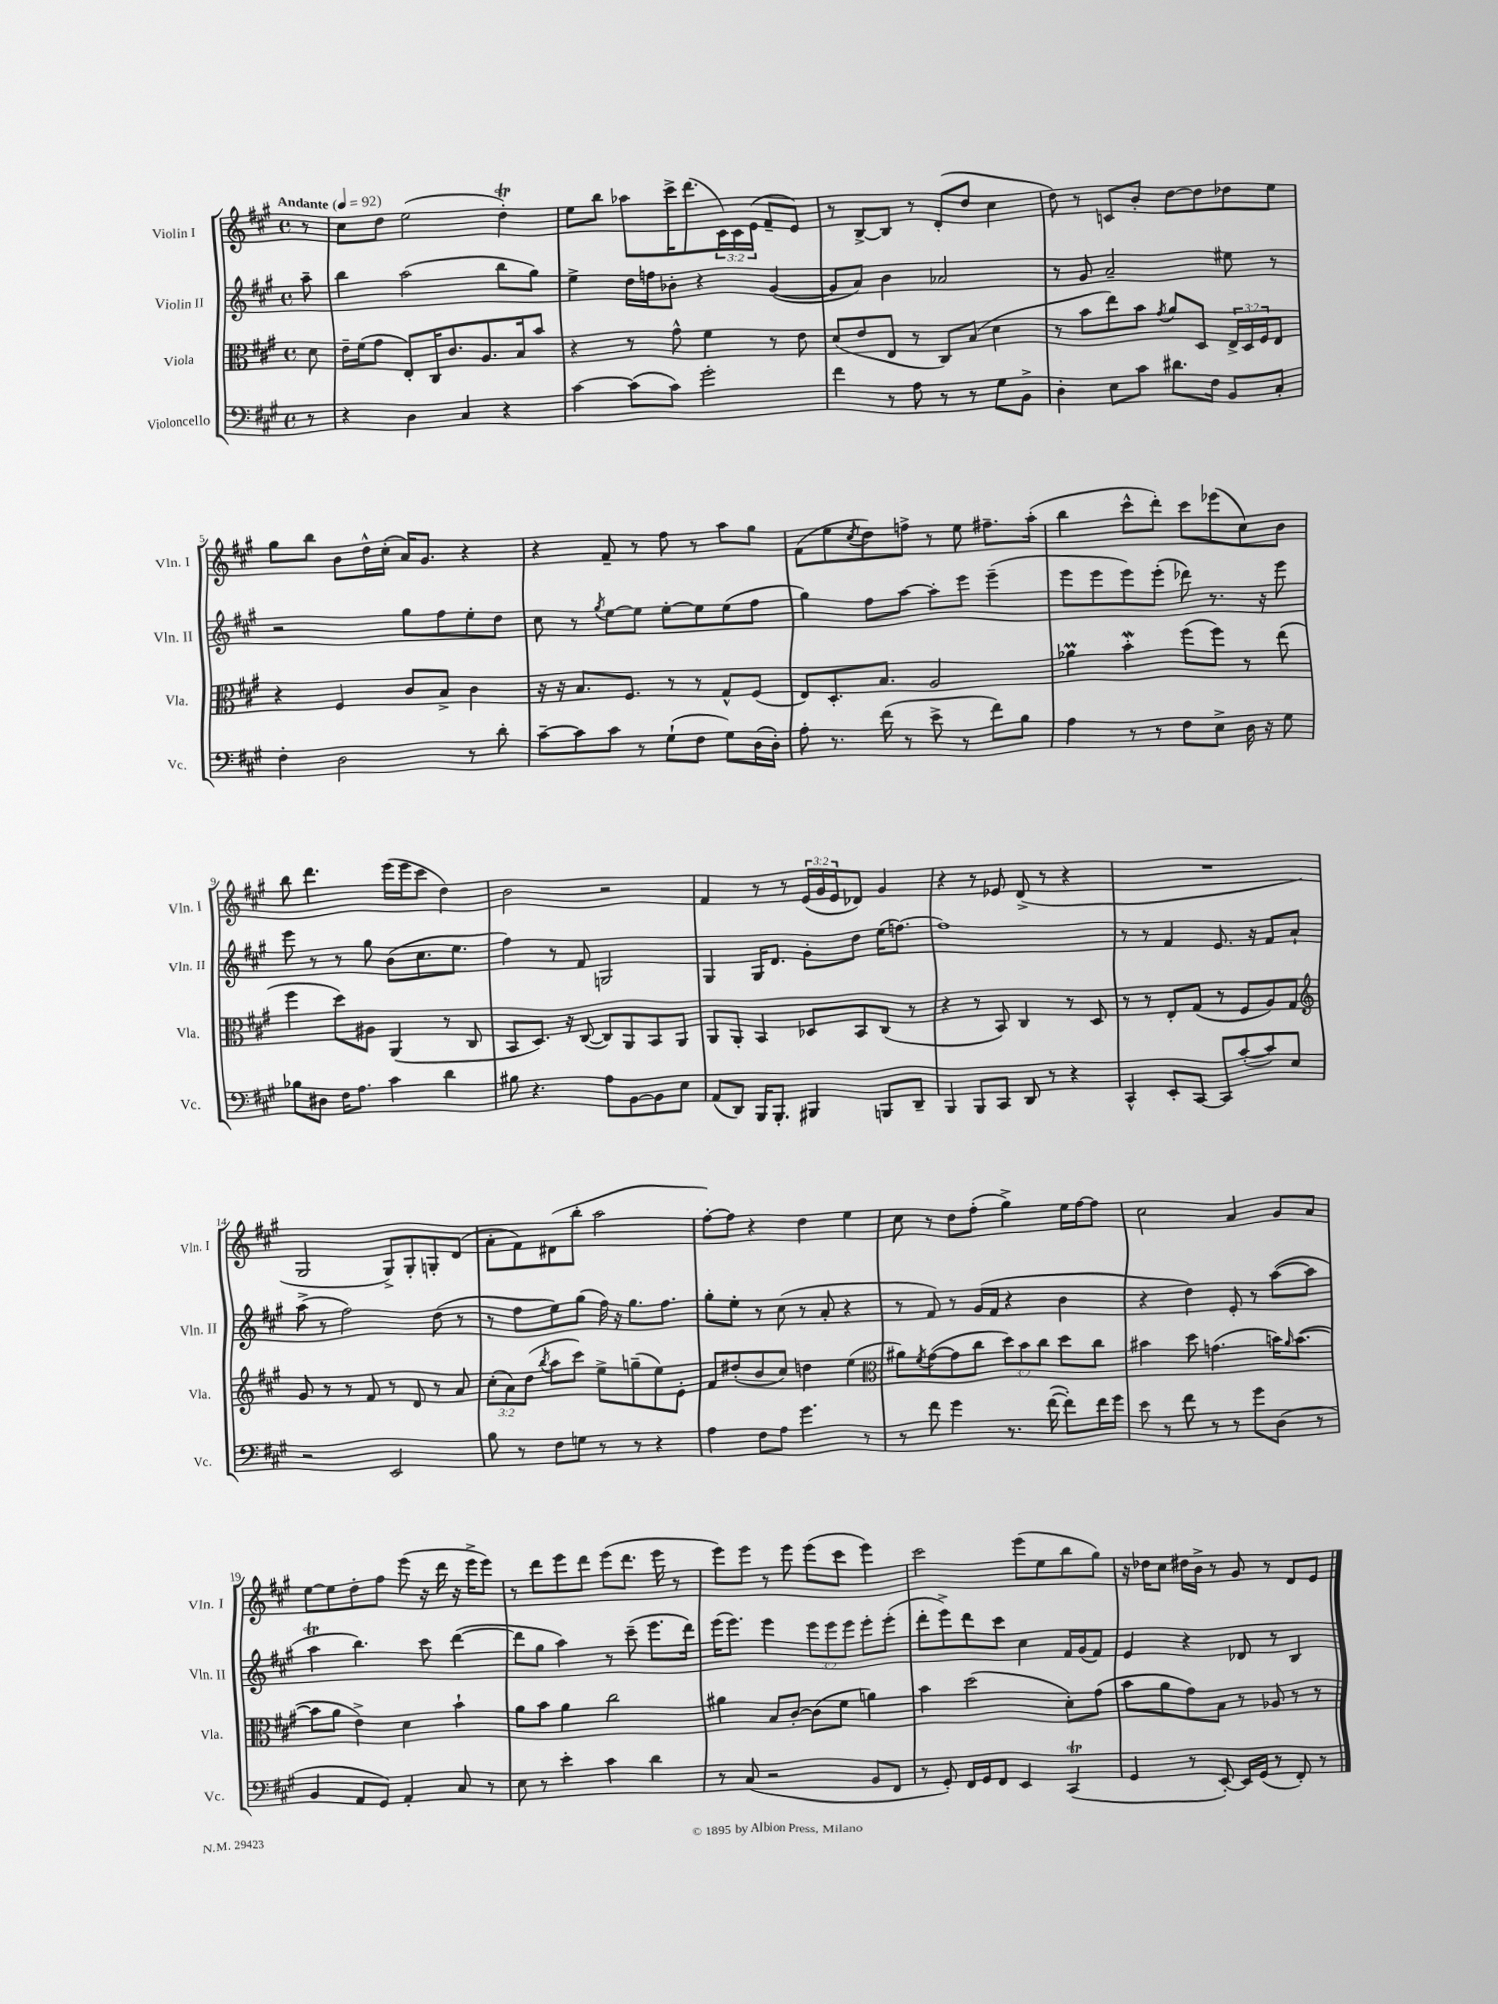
<<
\new StaffGroup <<
\new Staff = "s0" \with { instrumentName = "Violin I" shortInstrumentName = "Vln. I" } {
    \clef treble \key a \major \defaultTimeSignature \time 4/4 \override Staff.TupletNumber.text = #tuplet-number::calc-fraction-text \partial 8 \tempo "Andante" 4 = 92
    r8 |
    cis''8 d''8 e''2( d''4-.\trill) |
    e''8 b''8 aes''8 cis'''16-> d'''8.( \tuplet 3/2 { cis'16) cis'16 e'16( } fis'8-- e'8) |
    r8 b8~-> b8 r8 d'8-.( d''8 cis''4 |
    d''8) r8 c'8 b'8-. d''8~ d''8 des''8 e''8 |
    gis''8 b''8 b'8 d''16-^ cis''16-.( a'16) gis'8. r4 |
    r4 fis'8-- r8 fis''8 r8 a''8 gis''8 |
    fis'8( e''8 \acciaccatura { cis''8 } d''8) f''8-> r8 e''8 fis''8.-- a''16-.( |
    b''4 cis'''8-^ d'''8-.) cis'''8 ees'''8( cis''8) b'8 |
    b''8 d'''4. e'''16( e'''16 cis'''8 d''4) |
    b'2 r2 |
    fis'4 r8 r8 \tuplet 3/2 { e'16( gis'16 e'16 } des'8) gis'4 |
    r4 r8 ees'8 d'8->( r8 r4 |
    R1 |
    gis2 gis8->) gis8-. g8-. d'8( |
    a'8-. fis'8) dis'8( b''8-. a''2 |
    fis''8~-.) fis''8 r4 d''4 e''4 |
    cis''8 r8 d''8 fis''8-.( gis''4->) e''16 fis''16~ fis''8 |
    cis''2 a'4 gis'8 a'8 |
    e''8~ e''8 d''8-. fis''8 e'''8( r16 d'''16 r16 e'''16-> e'''8) |
    r8 d'''8 e'''8 d'''8 e'''8( d'''8. e'''16 r8 |
    e'''8) e'''8 r8 e'''8 e'''8( cis'''8 e'''4) |
    cis'''2 e'''8( e''8 b''8 gis''8) |
    r16 des''16 cis''8 dis''16 b'16-> r8 gis'8 r8 d'8 e'8 \bar "|." |
}
\new Staff = "s1" \with { instrumentName = "Violin II" shortInstrumentName = "Vln. II" } {
    \clef treble \key a \major \defaultTimeSignature \time 4/4 \override Staff.TupletNumber.text = #tuplet-number::calc-fraction-text \partial 8
    a''8-- |
    b''4 a''2( b''8 gis''8) |
    e''4-> d''16 f''16 bes'8-. r4 gis'4~( |
    gis'8 a'8) b'4 aes'2 |
    r8 gis'8 a'2-- eis''8 r8 |
    r2 gis''8 fis''8 e''8-. d''8 |
    cis''8 r8 \acciaccatura { gis''8 } e''8~ e''8 e''8~-. e''8 e''8( fis''8 |
    gis''4) fis''8 a''8~ a''8-. e'''8 e'''4--( |
    e'''8 e'''8 e'''8) e'''8-.( des'''8) r8. r16 e'''8 |
    e'''8 r8 r8 gis''8 b'8( cis''8. e''8. |
    fis''4) r8 fis'8 g2 |
    gis4 gis16 d'8. gis'8-. d''8 e''16( f''8.~) |
    f''1 |
    r8 r8 fis'4 e'8. r16 fis'8 a'8-! |
    a''8->( r8 fis''2) d''8( r8 |
    r8 fis''8 e''8) gis''8( fis''16) r16 gis''8. fis''8. |
    gis''8-. e''8-. r8 cis''8( r8 a'8-. r4 |
    r8 fis'8) r8 gis'16( fis'16 r4 b'4 |
    r4 d''4) e'8-. r8 a''8~( a''8 |
    a''4\trill b''4.) cis'''8 d'''4~( |
    d'''8 gis''8 a''4) r8 cis'''8--( e'''8. d'''16) |
    e'''16( e'''8.) e'''4 \tuplet 3/2 { e'''8 e'''8 e'''8 } e'''8-. e'''8-.( |
    d'''8-. e'''8->) d'''8 cis'''8 cis''4 fis'16 gis'16( fis'8) |
    e'4 r4 des'8 r8 b4 \bar "|." |
}
\new Staff = "s2" \with { instrumentName = "Viola" shortInstrumentName = "Vla." } {
    \clef alto \key a \major \defaultTimeSignature \time 4/4 \override Staff.TupletNumber.text = #tuplet-number::calc-fraction-text \partial 8
    d'8 |
    e'16-- fis'16( gis'8 e8-.) cis16 cis'8. a8. b16 b'8 |
    r4 r8 gis'8-^ fis'4 r8 e'8 |
    d'8( e'8 e8 r8 cis8) b8( d'4 |
    r8 b'8 e''8) b'8 \acciaccatura { gis'8 } a'8 d8 \tuplet 3/2 { e16-> d16 fis16 } e8 |
    r4 fis4 cis'8 b8-> cis'4 |
    r16 r16 b8. fis8. r8 r8 gis8-^ fis8( |
    e8) d8.-. b8. a2 |
    aes'4\prall b'4-.\mordent fis''8( fis''8) r8 e''8( |
    fis''4 d''8) ais8 a,4( r8 cis8 |
    b,8 d8.) r16 cis8~( cis8) a,8 b,8 a,8 |
    a,8 a,8-. b,4 des8 b,8 cis8( r8 |
    r4 r8 b,8) cis4 r8 d8 |
    r8 r8 e8-. gis8( r8 fis8 a8) gis8 |
    \clef treble gis'8 r8 r8 fis'8 r8 d'8 r8 a'8 |
    \tuplet 3/2 { cis''8-.( a'8) d''8( } \acciaccatura { b''8 } a''8 cis'''8) e''8-> g''8--( e''8) e'8-. |
    fis'8 dis''8-.( b'8 cis''8) d''4 e''4( |
    \clef alto ais'8) \acciaccatura { fis'8 } gis'8~( gis'8 cis''8 \tuplet 3/2 { d''8) b'8 cis''8 } d''8 cis''8 |
    bis'4 d''8 g'4.( b'16) \grace { a'16 } b'8.~( |
    b'8 a'8 e'4->) d'4 b'4-! |
    a'8 b'8 a'4 cis''2 |
    ais'4 b8 cis'8~-. cis'8( fis'8 a'4) |
    b'4 d''2( d'8-.) gis'8( |
    b'8 a'8 gis'8) b8 r8 aes8 r8 r8 \bar "|." |
}
\new Staff = "s3" \with { instrumentName = "Violoncello" shortInstrumentName = "Vc." } {
    \clef bass \key a \major \defaultTimeSignature \time 4/4 \partial 8
    r8 |
    r4 d4 cis4 r4 |
    cis'4~ cis'8( cis'8) gis'2-. |
    fis'4 r8 a8 r8 r8 gis8 b,8-> |
    d4-. e8 cis'8 dis'8. fis16 b,8 cis8-. |
    fis4-. d2 r8 d'8-. |
    cis'8~-- cis'8 cis'8 r8 gis8-!( fis8 gis8) d16( d16-.) |
    a8-. r8. fis'16( r8 e'8-> r8 fis'8) b8 |
    a4 r8 r8 fis8 e8-> d16 r16 gis8 |
    bes8 dis8 fis16 a8. cis'4 d'4 |
    bis8 r4. a8 b,8~ b,8 e8 |
    a,8( d,8) b,,16 b,,8.-. bis,,4 b,,8 d,8-- |
    b,,4 b,,8 cis,8 d,8 r8 r4 |
    cis,4-^ e,8-. cis,8~ cis,8 cis'8~-.( cis'8) e8 |
    r2 e,2 |
    b8 r8 fis8 g8 r8 r8 r4 |
    a4 fis8 a8 gis'4. r8 |
    r8 fis'8 gis'4 r8. fis'16~( fis'8-.) fis'16 gis'16 |
    e'8 r8 fis'8 r8 r8 gis'8 d8( r8 |
    b,4 a,8 gis,8) a,4-. cis8 r8 |
    e8 r8 e'4-. cis'4 d'4 |
    r8 cis8( r2 b,8 fis,8 |
    r8 gis,8-.) fis,16 gis,16 fis,8 e,4 cis,4\trill( |
    gis,4 r8 e,8~-.) e,16 gis,16( r8 fis,8-.) r8 \bar "|." |
}
>>
>>
